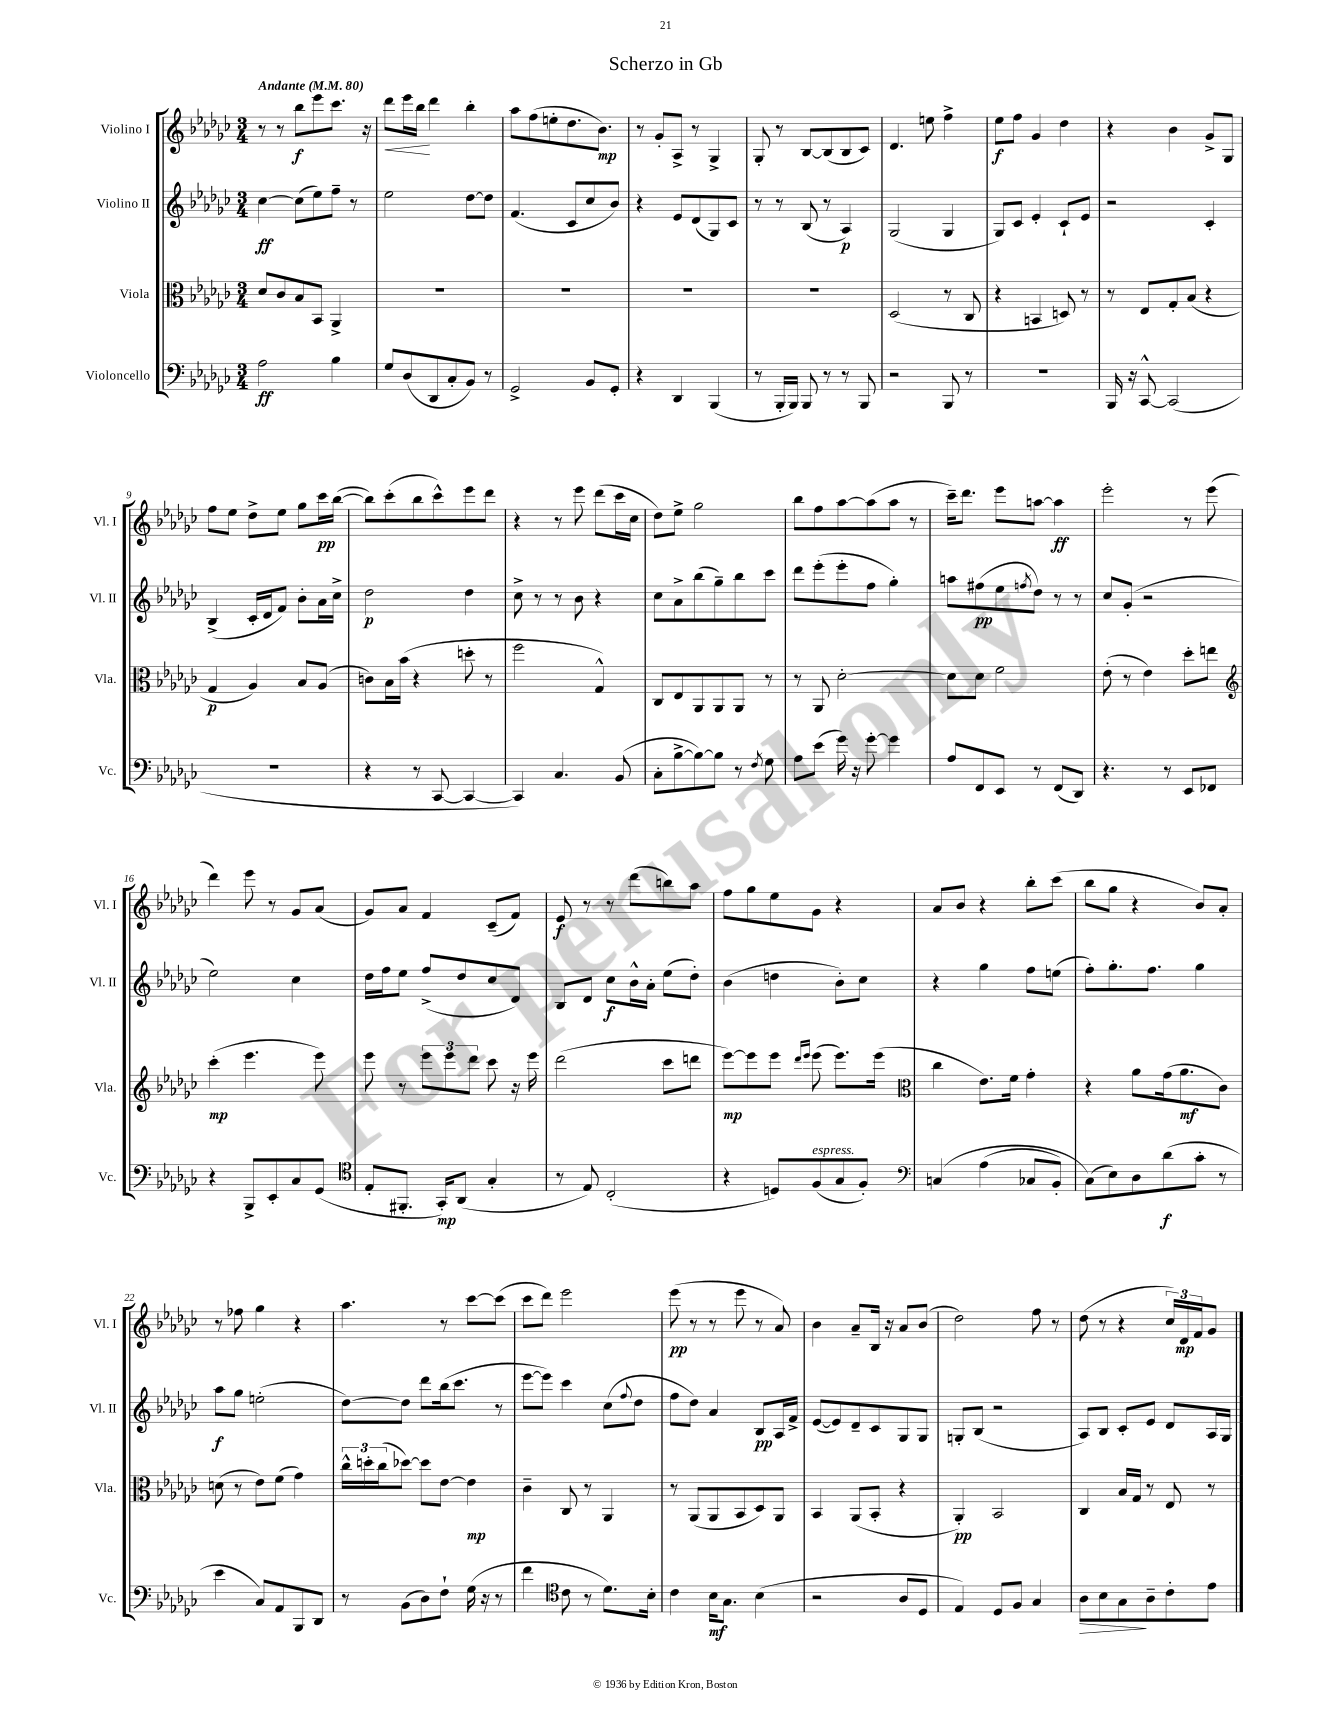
\header { title = "Scherzo in Gb" }
<<
\new StaffGroup <<
\new Staff = "s0" \with { instrumentName = "Violino I" shortInstrumentName = "Vl. I" } {
    \clef treble \key ges \major \numericTimeSignature \time 3/4 \tempo "Andante" 4 = 80
    r8 r8 bes''8\f ees'''8 ces'''8. r16 |
    des'''8\< ees'''16 bes''16\! des'''4 bes''4-. |
    aes''8 f''8( e''8-. des''8. bes'8.\mp) |
    r8 ges'8-. aes8-> r8 ges4-> |
    ges8-. r8 bes8~ bes8( bes8 ces'8) |
    des'4. e''8 f''4-> |
    ees''8\f f''8 ges'4 des''4 |
    r4 bes'4 ges'8-> ges8 |
    f''8 ees''8 des''8-> ees''8 ges''8 ces'''16\pp bes''16~( |
    bes''8) ces'''8-.( bes''8 ces'''8-^) ees'''8 des'''8 |
    r4 r8 ees'''8 des'''8( ces'''16 ces''16 |
    des''8) ees''8-> ges''2 |
    bes''8 f''8 aes''8~ aes''8( aes''8 r8 |
    ces'''16--) des'''8. ees'''8 a''8~ a''4\ff |
    ees'''2-. r8 ees'''8( |
    des'''4) ees'''8 r8 ges'8 aes'8( |
    ges'8) aes'8 f'4 ces'8--( f'8) |
    ees'8\f r8 r8 des'''8( b''8) aes''8 |
    f''8 ges''8 ees''8 ges'8 r4 |
    aes'8 bes'8 r4 bes''8-. ces'''8( |
    bes''8 ges''8 r4 bes'8) aes'8-. |
    r8 fes''8 ges''4 r4 |
    aes''4. r8 ces'''8~ ces'''8( |
    ces'''8 des'''8) ees'''2 |
    ees'''8\pp( r8 r8 ees'''8 r8 aes'8) |
    bes'4 aes'8-- bes16 r16 aes'8 bes'8( |
    des''2) f''8 r8 |
    des''8( r8 r4 \tuplet 3/2 { ces''16) des'16\mp f'16 } ges'8 \bar "|." |
}
\new Staff = "s1" \with { instrumentName = "Violino II" shortInstrumentName = "Vl. II" } {
    \clef treble \key ges \major \numericTimeSignature \time 3/4
    ces''4~\ff ces''8( ees''8) f''8-- r8 |
    ees''2 des''8~ des''8 |
    f'4.( ces'8 ces''8 bes'8) |
    r4 ees'8 des'8( ges8) ces'8 |
    r8 r8 bes8( r8 aes4\p) |
    ges2( ges4 |
    ges8) ces'8 ees'4-. ces'8-! ees'8 |
    r2 ces'4-. |
    bes4->( ces'16-. des'16 f'8) bes'8-. aes'16 ces''16-> |
    des''2\p des''4 |
    ces''8-> r8 r8 bes'8 r4 |
    ces''8 aes'8-> bes''8( ges''8--) bes''8 ces'''8 |
    des'''8 ees'''8-.( ees'''8-. f''8 ges''4-.) |
    a''8 fis''8\pp( ees''8 \acciaccatura { f''8 } des''8) r8 r8 |
    ces''8 ges'8-.( r2 |
    ees''2) ces''4 |
    des''16 f''16 ees''8 f''8->( des''8 ces''8 des'8) |
    bes8 des'8 ces''8\f bes'16-^ aes'16-. ees''8( des''8-.) |
    bes'4( d''4 bes'8-.) ces''8 |
    r4 ges''4 f''8 e''8( |
    f''8-.) ges''8.-. f''8. ges''4 |
    aes''8\f ges''8 e''2-.( |
    des''8~) des''8 des'''8 bes''16( ces'''8. r8 |
    ees'''8~ ees'''8) ces'''4 ces''8( \appoggiatura { f''8 } des''8 |
    f''8 des''8) aes'4 bes8\pp aes16 f'16-> |
    ees'8~( ees'8) des'8-- ces'8 ges8 ges8 |
    g8-. bes8( r2 |
    aes8) bes8 ces'8-. ees'8 des'8 aes16 ges16 \bar "|." |
}
\new Staff = "s2" \with { instrumentName = "Viola" shortInstrumentName = "Vla." } {
    \clef alto \key ges \major \numericTimeSignature \time 3/4
    des'8 ces'8 bes8 bes,8 aes,4-> |
    R2. |
    R2. |
    R2. |
    R2. |
    des2( r8 ces8 |
    r4 b,4 d8) r8 |
    r8 ees8 ges8-. bes8( r4 |
    ges4\p aes4) bes8 aes8( |
    c'8) bes16 bes'16( r4 d''8-. r8 |
    f''2 ges4-^) |
    ces8 ees8 aes,8 aes,8 aes,8 r8 |
    r8 aes,8 des'2~-. |
    des'8 des'8 f'2 |
    ees'8-.( r8 ees'4) des''8-. e''8 |
    \clef treble ces'''4-.\mp( ees'''4. ees'''8) |
    ees'''8 r8 \tuplet 3/2 { ees'''8 ees'''8 des'''8 } ces'''8 r16 ees'''16 |
    des'''2( ces'''8 d'''8 |
    ees'''8~\mp) ees'''8 ees'''8 \grace { des'''16 ees'''16 } ees'''8( ees'''8.) ees'''16( |
    \clef alto ces''4 ees'8.) f'16 ges'4-. |
    r4 aes'8 ges'16( aes'8.\mf ces'8) |
    d'8( r8 ees'8) f'8( ges'4) |
    \tuplet 3/2 { ces''16-^ d''16-. ces''16( } des''8~) des''8 ees'8~ ees'4\mp |
    ces'4-- ces8 r8 aes,4 |
    r8 aes,8( aes,8 bes,8 des8) aes,8 |
    bes,4 aes,8( bes,8-. r4 |
    aes,4-.\pp) bes,2 |
    ces4 bes16 ges16 r8 ees8 r8 \bar "|." |
}
\new Staff = "s3" \with { instrumentName = "Violoncello" shortInstrumentName = "Vc." } {
    \clef bass \key ges \major \numericTimeSignature \time 3/4
    aes2\ff bes4 |
    ges8 des8( des,8 ces8-. bes,8) r8 |
    ges,2-> bes,8 ges,8-. |
    r4 des,4 bes,,4( |
    r8 bes,,16-. bes,,16) bes,,8 r8 r8 bes,,8 |
    r2 bes,,8 r8 |
    R2. |
    bes,,16 r16 ces,8~-^ ces,2( |
    R2. |
    r4 r8 ces,8~ ces,4~ |
    ces,4) ces4. bes,8( |
    ces8-. bes8~-> bes8~) bes8 r8 \acciaccatura { f8 } ges8 |
    aes8 ees'8( ges'16) r16 ges'8~-. ges'4 |
    aes8 f,8 ees,8 r8 f,8( des,8) |
    r4. r8 ees,8 fes,8 |
    r4 bes,,8-> ees,8-. ces8 ges,8( |
    \clef tenor ees8-. fis,8.-. ges,16-.\mp) aes,8( ges4-. |
    r8 ees8) ces2-.( |
    r4 d8) f8^\markup { \italic "espress." }( ges8 f8-.) |
    \clef bass c4\( aes4( ces8 bes,8-.) |
    ces8(\) ees8) des8 des'8\f( ces'8-. r8 |
    ees'4 ces8) aes,8 bes,,8 des,8 |
    r8 bes,8( des8) f8-! ges16( r16 r8 |
    f'4 \clef tenor ces'8 r8 des'8.) bes16-. |
    ces'4 bes16\mf ges8. bes4( |
    r2 aes8 des8 |
    ees4) des8 f8 ges4 |
    aes8\> bes8 ges8\! aes8-- ces'8-. ees'8 \bar "|." |
}
>>
>>
